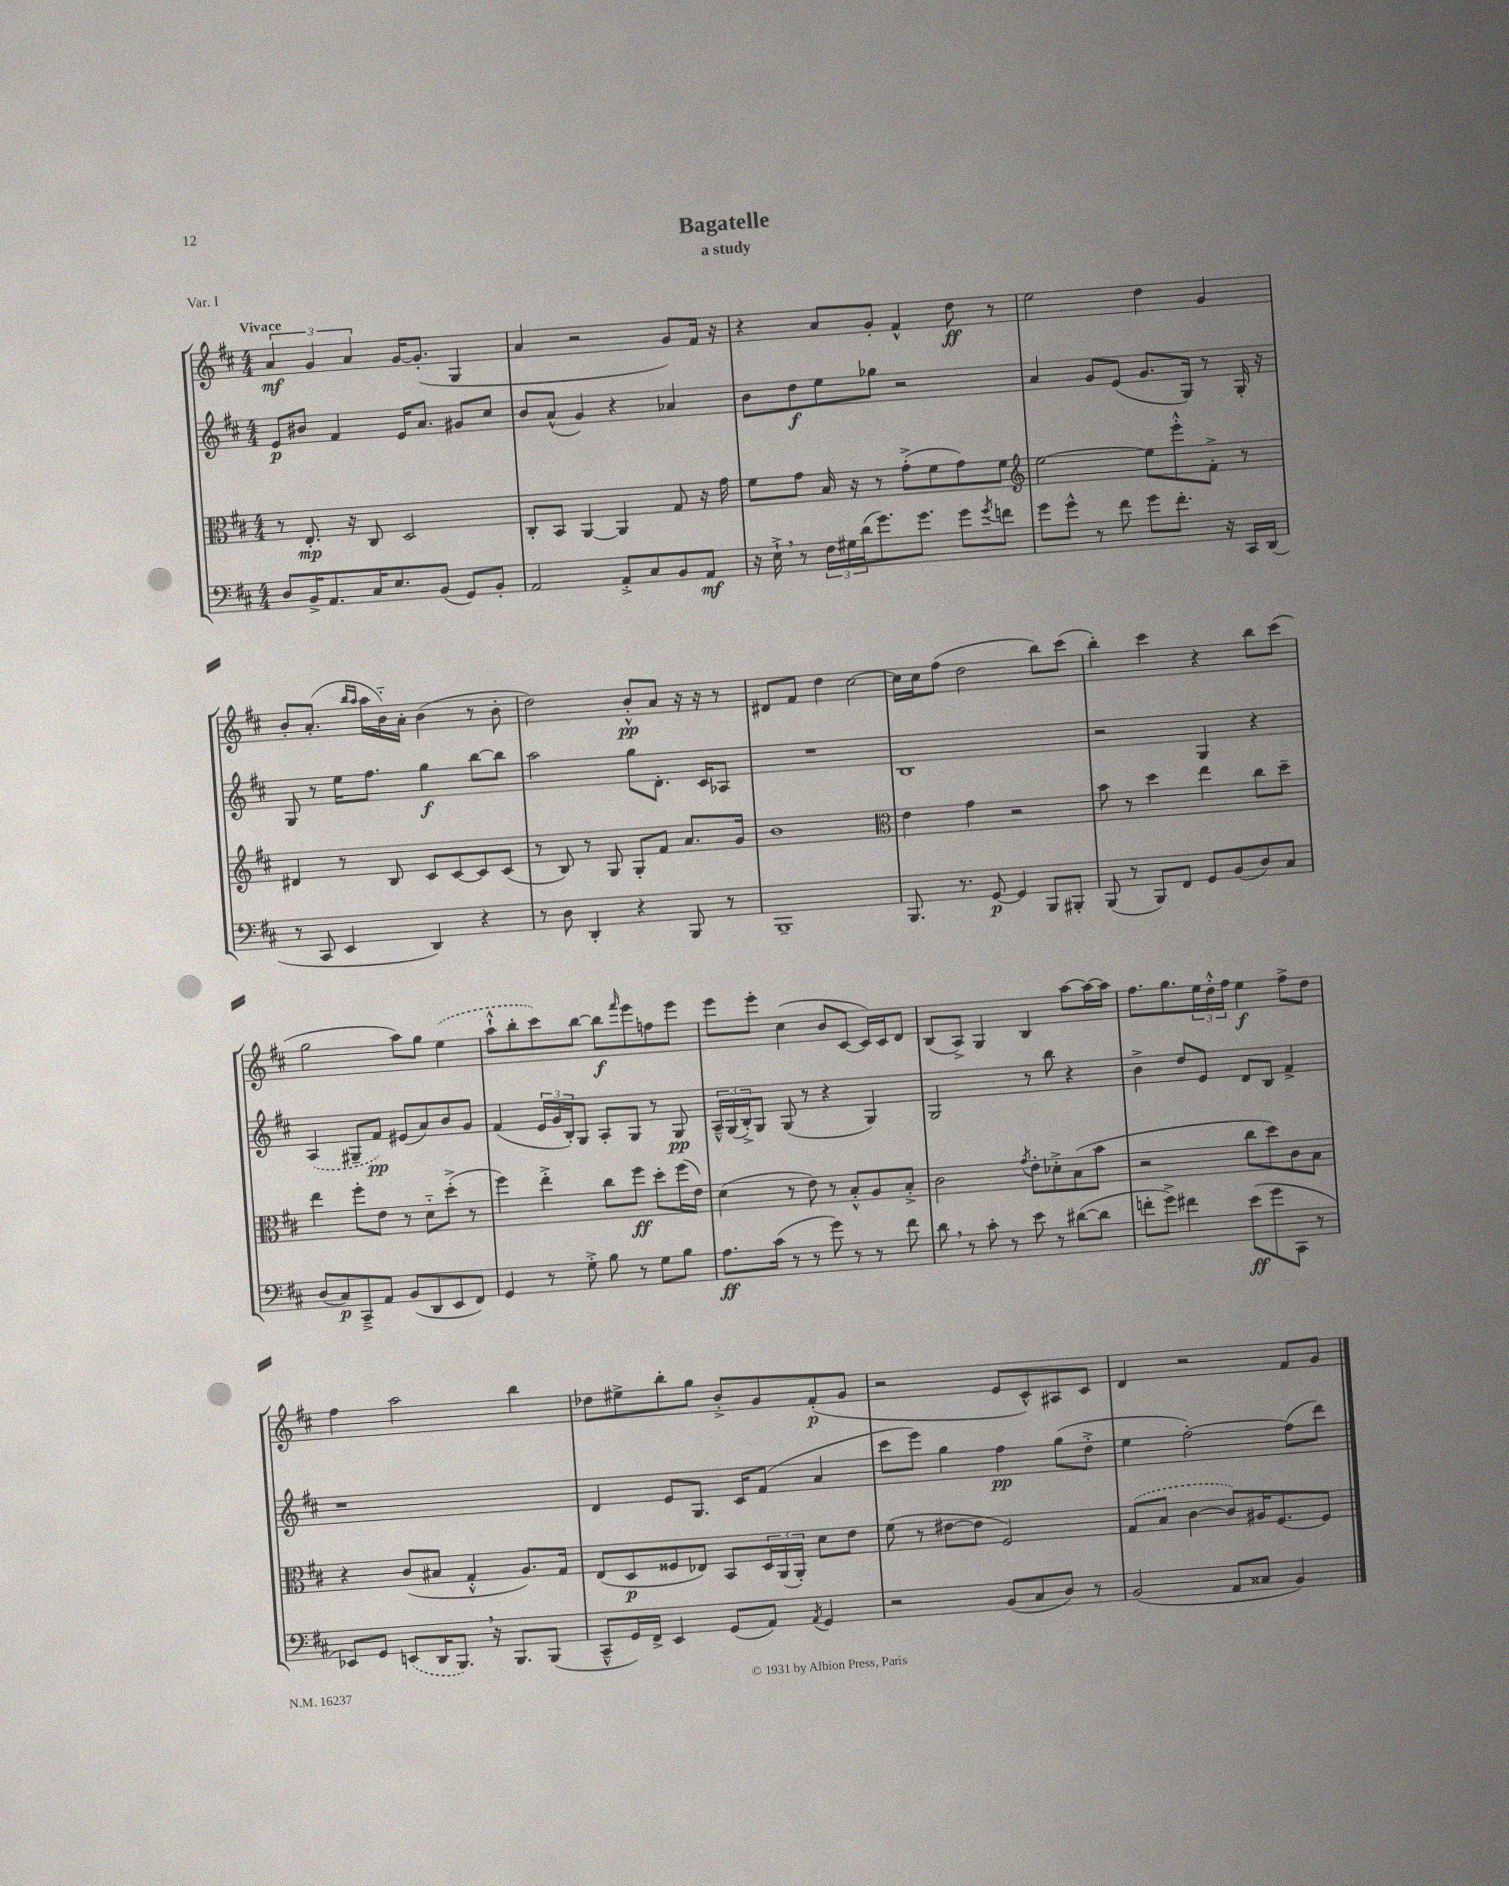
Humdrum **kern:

**kern	**kern	**kern	**kern
*staff4	*staff3	*staff2	*staff1
*clefF4	*clefC3	*clefG2	*clefG2
*k[f#c#]	*k[f#c#]	*k[f#c#]	*k[f#c#]
*M4/4	*M4/4	*M4/4	*M4/4
8D	8r	8e	6a
16BB^	8.E'	8b#	.
.	.	.	6g
8.AA	.	.	.
.	.	4f#	.
.	16r	.	.
.	.	.	6a
16C#	8C#	.	.
8.E	.	.	.
.	2D	16e	[16g
.	.	8.a	(8.g']
(8BB	.	.	.
8GG)	.	8g#	4G
8BB'	.	8cc#	.
=	=	=	=
2AA	8C#'	8b	4a
.	8BB	(8a^^	.
.	[4AA	4g)	2r
8AA'^	4AA]	4r	.
8C#	.	.	.
8BB	8G	4a-	8g)
8AA	16r	.	16f#
.	16g	.	16r
=	=	=	=
16r	8f#	8b	4r
16E`^	.	.	.
8r	8g	8dd	.
24F#	16B	8ee	8a
24G#	.	.	.
.	16r	.	.
(24d	.	.	.
8.g)	8r	8gg-	8g'
.	(8g'^	2r	4f#^^
8.g	.	.	.
.	8f#	.	.
8g	8g)	.	8dd
8qg	.	.	.
8f	8f#	.	8r
=	=	=	=
*	*clefG2	*	*
8g	[2ee	4a	2ee
8g^^	.	.	.
8r	.	8g	.
8f#	.	(8e	.
8g	8ee]	8.g	4dd
8.f#'	8eee'^^	.	.
.	.	16G)	.
.	8f#'^	8r	4g
16r	.	.	.
16CC#	8r	16G'	.
(16DD	.	16r	.
=	=	=	=
8r	4d#	8G	8b'
8CC#	.	8r	(8.a'
4EE	8r	16ee	.
.	.	.	16qqbb
.	.	.	16qqaa
.	.	8.ff#	16aa
.	8B	.	16b'~)
.	.	.	16a'
4DD)	8c#	4gg	(4b
.	[8c#	.	.
4r	8c#]	[8bb	8r
.	(8c#	8bb]	8b'
=	=	=	=
8r	8r	2aa	2dd)
8D	8B)	.	.
4DD'	8r	.	.
.	8G	.	.
4r	8G'	8gg	8b'^^
.	8f#	8.d'	8a
8BBB	8.a	.	16r
.	.	16c#	16r
8r	.	8A-	8r
.	16g	.	.
=	=	=	=
1BBB~	1b	1r	8d#
.	.	.	8f#
.	.	.	4dd
.	.	.	[2cc#
=	=	=	=
*	*clefC3	*	*
8.BBB	4e	1B	16cc#]
.	.	.	16cc#
.	.	.	(8ff#
8.r	.	.	.
.	4g	.	2dd
[8GG	.	.	.
4GG]	2r	.	.
8BBB	.	.	8bb)
8BBB#'	.	.	(8ccc#
=	=	=	=
(8BBB	8b	2r	4bb')
8r	8r	.	.
8BBB)	4dd	.	4ccc#
8FF#	.	.	.
8GG	4ee	4G	4r
(8BB	.	.	.
8D)	8cc#	4r	8bb
8C#	8dd~	.	(8ccc#
=	=	=	=
(8D	4ee	(4A	2gg
8C#)	.	.	.
8CC#~^	8ff#'	8G#~	.
8AA	8e	8f#)	.
(8BB	8r	(8e#	8aa)
8DD	8d'~	8a)	8gg
8EE	(8dd'^	8b	(4ee
8FF#)	8r	8g	.
=	=	=	=
4GG	4ff#)	(4f#	8aa`^^
.	.	.	8bb'
8r	4ee'^	24e	8ccc#)
.	.	24g	.
.	.	24B')	.
8G'^	.	8G	[8bb
8B	8cc#	8A'	8bb]
.	.	.	16qqfff#
8r	8ff#	8G	8eee
8G	8dd'	8r	8ff
8B	(16ff#	8G	8eee
.	16e)	.	.
=	=	=	=
8.A	(4d	24A~^^	8eee
.	.	(24G	.
.	.	24B'^)	.
.	.	8G	8eee'
(16c#	.	.	.
8r	8r	(8G	(4cc#
8r	8e)	8r	.
8g)	8r	4r	8b
8r	8B'^^	.	[8c#
8r	8A	4G)	16c#])
.	.	.	16c#
8f#	8B'^	.	8d
=	=	=	=
8d	2c#	2G	(8B
8r	.	.	8A^)
8c#'	.	.	4G
8r	.	.	.
.	8qg	.	.
8e	8e'	8r	4B
8r	8d-'^	8bb	.
([8d#	(8B	4r	[8aa
8d#]	8b	.	16aa_
.	.	.	16aa]
=	=	=	=
8f'	2r	4b^	8.ff#
8g^)	.	.	.
.	.	.	8.gg
4f#	.	8dd	.
.	.	8e	24ee
.	.	.	24dd'^^
.	.	.	24ff#
(8e	8cc#	8d	4ee
8g	8dd)	8B	.
8CC#	8c#	4f#^	8ff#^
8r	8B	.	8dd
=	=	=	=
8EE-)	4r	1r	4ff#
8GG	.	.	.
(8EE	(8c#	.	2aa
16DD	8B#	.	.
8.BBB)	.	.	.
.	4G'^^	.	.
16r	.	.	.
8.BBB	.	.	.
.	8.A)	.	4bb
(8BBB	.	.	.
.	16G	.	.
=	=	=	=
8CC#~^^	(8E	4d	8dd-
16GG)	8D	.	8ee#^
16FF#^	.	.	.
4EE	8F##	8e	8bb'
.	8E-)	8.G	8gg
(8GG	8BB	.	8b'^
.	.	16c#	.
8AA)	24D	(8f#	8g
.	(24AA	.	.
.	24AA')	.	.
8qAA	.	.	.
4GG	8d	4a	(8f#'
.	8e	.	8g
=	=	=	=
2r	(8f#	8ccc#	2r
.	8r	8eee)	.
.	[8e#	4gg	.
.	8e#]	.	.
(8BB	2F#)	4ff#	8e
8C#	.	.	8c#^^)
8D)	.	(8gg	8A#
8r	.	8dd'^	8c#
=	=	=	=
(2BB	(8G	4ee	4d
.	8B	.	.
.	[4c#	[2ff#')	2r
8AA	8c#])	.	.
8C##	16A#	.	.
.	[8.F#	.	.
4BB)	.	(8ff#]	8f#
.	8F#]	8ddd)	8g
==	==	==	==
*-	*-	*-	*-
